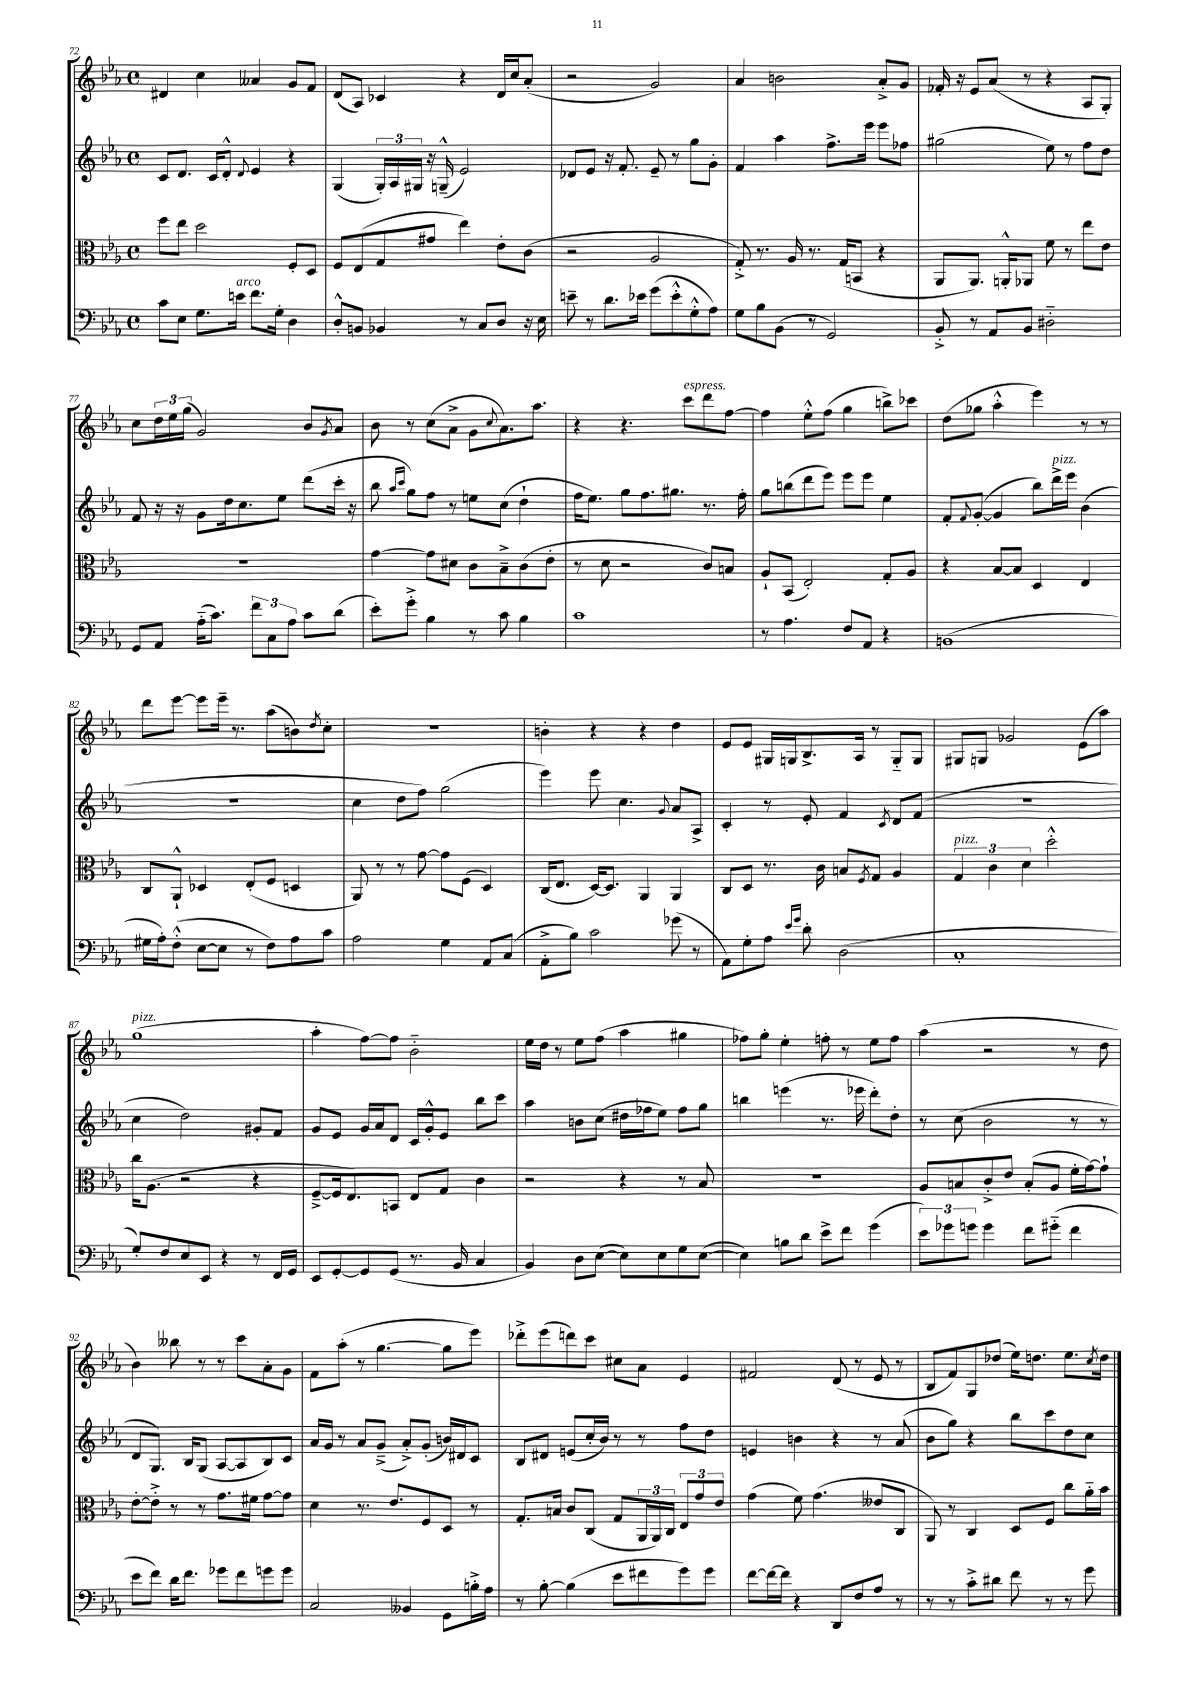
<<
\new StaffGroup <<
\new Staff = "s0" {
    \clef treble \key ees \major \defaultTimeSignature \time 4/4
    dis'4 c''4 aeses'4 g'8 f'8 |
    d'8( aes8) ces'4 r4 d'16 c''16 aes'8-.( |
    r2 g'2) |
    aes'4 b'2 aes'8-.-> g'8 |
    fes'16-. r16 ees'8 aes'8( r8 r4 aes8 g8-.) |
    c''8 \tuplet 3/2 { d''16 ees''16 g''16( } g'2) bes'8 \acciaccatura { g'8 } aes'8 |
    bes'8 r8 c''8( aes'8-> g'8 \appoggiatura { c''8 } aes'8.) aes''8. |
    r4 r4. c'''8^\markup { \italic "espress." } d'''8 f''8~ |
    f''4 ees''8-.-^ f''8( g''4 b''8->) ces'''8 |
    d''8( ges''8 aes''4-.-^ ees'''4) r8 r8 |
    d'''8 ees'''8~ ees'''8 ees'''16-- r8. aes''8( b'8) \acciaccatura { d''8 } c''8-. |
    R1 |
    b'4-. r4 r4 d''4 |
    ees'8 ees'8 gis16 g16 bes8.-> aes16 r8 g8-_ g8 |
    gis8 g8 ges'2 ees'8( aes''8) |
    g''1^\markup { \italic "pizz." }( |
    aes''4-. f''8~) f''8 bes'2-_ |
    ees''16 d''16 r8 ees''8 f''8( aes''4 gis''4 |
    fes''8) g''8-. ees''4-. f''8-. r8 ees''8 f''8 |
    aes''4( r2 r8 d''8 |
    bes'4) beses''8 r8 r8 c'''8 aes'8-. g'8 |
    f'8 aes''8-.( r8 g''4.~ g''8 ees'''8) |
    des'''8-.-> ees'''8( d'''8) c'''8 cis''8 aes'8 ees'4 |
    fis'2 d'8( r8 ees'8 r8 |
    bes8 f'8) g8 des''8( ees''16) d''8. ees''8. \acciaccatura { c''8 } d''16 \bar "|." |
}
\new Staff = "s1" {
    \clef treble \key ees \major \defaultTimeSignature \time 4/4
    c'8 d'8. c'16 d'8-.-^ \appoggiatura { d'8 } ees'4 r4 |
    g4( \tuplet 3/2 { g16-.) aes16 gis16 } r16 g16---^( ees'2) |
    des'8 ees'8 r16 f'8.-. ees'8-- r8 g''8 g'8-. |
    f'4 aes''4 f''8.-> ees'''16 ees'''8 fes''8 |
    gis''2( ees''8) r8 f''8 d''8 |
    f'8 r16 r16 g'8 d''16 c''8. ees''8 d'''8( c'''16-. r16 |
    bes''8 \grace { aes''16 c'''16 } g''8) f''8 r8 e''8 c''8( d''4-! |
    f''16 ees''8.) g''8 f''8. gis''8. r8. f''16-. |
    g''8 b''8( d'''8 ees'''8) ees'''8 ees'''8 ees''4 |
    f'8-. \appoggiatura { f'8 } g'8~-.( g'4 bes''8) d'''16->^\markup { \italic "pizz." } ees'''16 bes'4( |
    r1 |
    c''4 d''8 f''8) g''2( |
    ees'''4) ees'''8 c''4. \appoggiatura { g'8 } aes'8 aes8-> |
    c'4-. r8 ees'8-. f'4 \acciaccatura { c'8 } d'8 f'8( |
    R1 |
    c''4 d''2) gis'8-. f'8 |
    g'8 ees'8 g'16 aes'16 d'8 c'16 g'16-.-^ ees'8 bes''8 c'''8 |
    aes''4 b'8 c''8( dis''16 fes''16 ees''8) fes''8 g''8 |
    b''4 e'''4( r8. ees'''16 d'''8-.) d''8-. |
    r8 c''8( bes'2 r8 r8 |
    d'8 g8.) bes16 g8( aes8~ aes8 bes8) c'8 |
    aes'16 g'16 r8 aes'8 g'8--->( aes'8-.->) g'8-.( b'16) dis'16 c'8 |
    bes8 dis'8 e'8( c''16-. bes'16) r8 r8 f''8 d''8 |
    e'4 b'4 r4 r8 aes'8( |
    bes'8 g''8) r4 bes''8 c'''8 d''8 c''8 \bar "|." |
}
\new Staff = "s2" {
    \clef alto \key ees \major \defaultTimeSignature \time 4/4
    f''8 ees''8 d''2 f8-. d8 |
    f8 ees8( g8 gis'8 ees''4) ees'8-. c'8( |
    r2 aes2 |
    g8-.->) r8. aes16 r8. g16( b,8 r4 |
    aes,8 aes,8.) a,16-.-^ aes,8 f'8 r8 ees''8 ees'8 |
    R1 |
    g'4~ g'8 dis'8 c'8 bes8---> c'8( ees'8-. |
    r8 d'8 r2 c'8) b8 |
    aes8-! bes,8( ees2-.) g8-. aes8 |
    r4 bes8~ bes8 d4 ees4 |
    c8 aes,8-!-^ des4 ees8-.( f8 d4 |
    aes,8) r8 r8 g'8~ g'8 f8( d4) |
    c16( ees8. d16~) d8. aes,4 aes,4 |
    c8 d8 r8. c'16 b8 \acciaccatura { f8 } g8 aes4 |
    \tuplet 3/2 { g4^\markup { \italic "pizz." } c'4 d'4 } d''2-.-^ |
    c''16 aes8.( r2 r4 |
    f8~---> f16 ees8.) b,8 ees8 g8 c'4 |
    r2 r4 r8 bes8 |
    r1 |
    aes8 b8 c'8-.-> ees'8 b8-.( aes8 f'16-. g'16~) g'8-! |
    ees'8~-. ees'8-.-> r8 r8 g'8. fis'16 g'8~ g'8 |
    d'4 r8. ees'8. f8 d8 r8 |
    g8.-. b16 c'8 c8( g8 \tuplet 3/2 { aes,16 aes,16) c16 } \tuplet 3/2 { ees8 g'8 ees'8 } |
    g'4( f'8) g'4.( eeses'8 c8 |
    aes,8) r8 c4 d8 f8 c''8 aes'16-_ bes'16 \bar "|." |
}
\new Staff = "s3" {
    \clef bass \key ees \major \defaultTimeSignature \time 4/4
    c'8 ees8 g8. e'16^\markup { \italic "arco" } f'8. g16-. d4 |
    d8-.-^ b,8 bes,4 r8 c8 d8 r16 ees16 |
    e'8-- r8 d'8. ees'16 g'8( ees'8-.-^ g8-.-^ aes8) |
    g8 bes8 bes,8( r8 g,2) |
    bes,8-.-> r8 aes,8 bes,8 dis2-_ |
    g,8 aes,8 aes16-_( c'8.) \tuplet 3/2 { f'8 c8 aes8 } c'8 d'8( |
    ees'8-.) g'8-.-> bes4 r8 c'8 bes4 |
    c'1 |
    r8 aes4. f8 aes,8 r4 |
    b,1( |
    gis16 aes16-.) f8-.-^( ees8~ ees8 r8 f8) aes8 c'8 |
    aes2 g4 aes,8 c8( |
    aes,8-.-> bes8) c'2 ges'8( r8 |
    aes,8) g8-. aes8 \grace { ees'16 g'16 } d'8-. d2( |
    c1-. |
    g8-.) f8 ees8 ees,8 r4 r8 f,16 g,16 |
    ees,8 g,8~-. g,8 g,8( r8. bes,16 c4 |
    bes,4) d8 ees8~( ees8) ees8 g8 ees8~( |
    ees4) b8 d'8 ees'8-> f'8 g'4( |
    \tuplet 3/2 { ees'8) ges'8 g'8 } g'4 f'8 gis'8-_( f'4 |
    ees'8 f'8) d'16 f'8. ges'8 f'8 g'8 g'8 |
    c2 beses,4 g,8 b16-.-> aes16 |
    r8 bes8~-. bes4( ees'8 fis'8 g'8) g'8 |
    f'8~ f'16~ f'16 r4 d,8 f8 aes8 r8 |
    r8 r8 c'8-.-> dis'8 f'8 r8 r8 g'8 \bar "|." |
}
>>
>>
\layout { \context { \Score currentBarNumber = #72 } }
